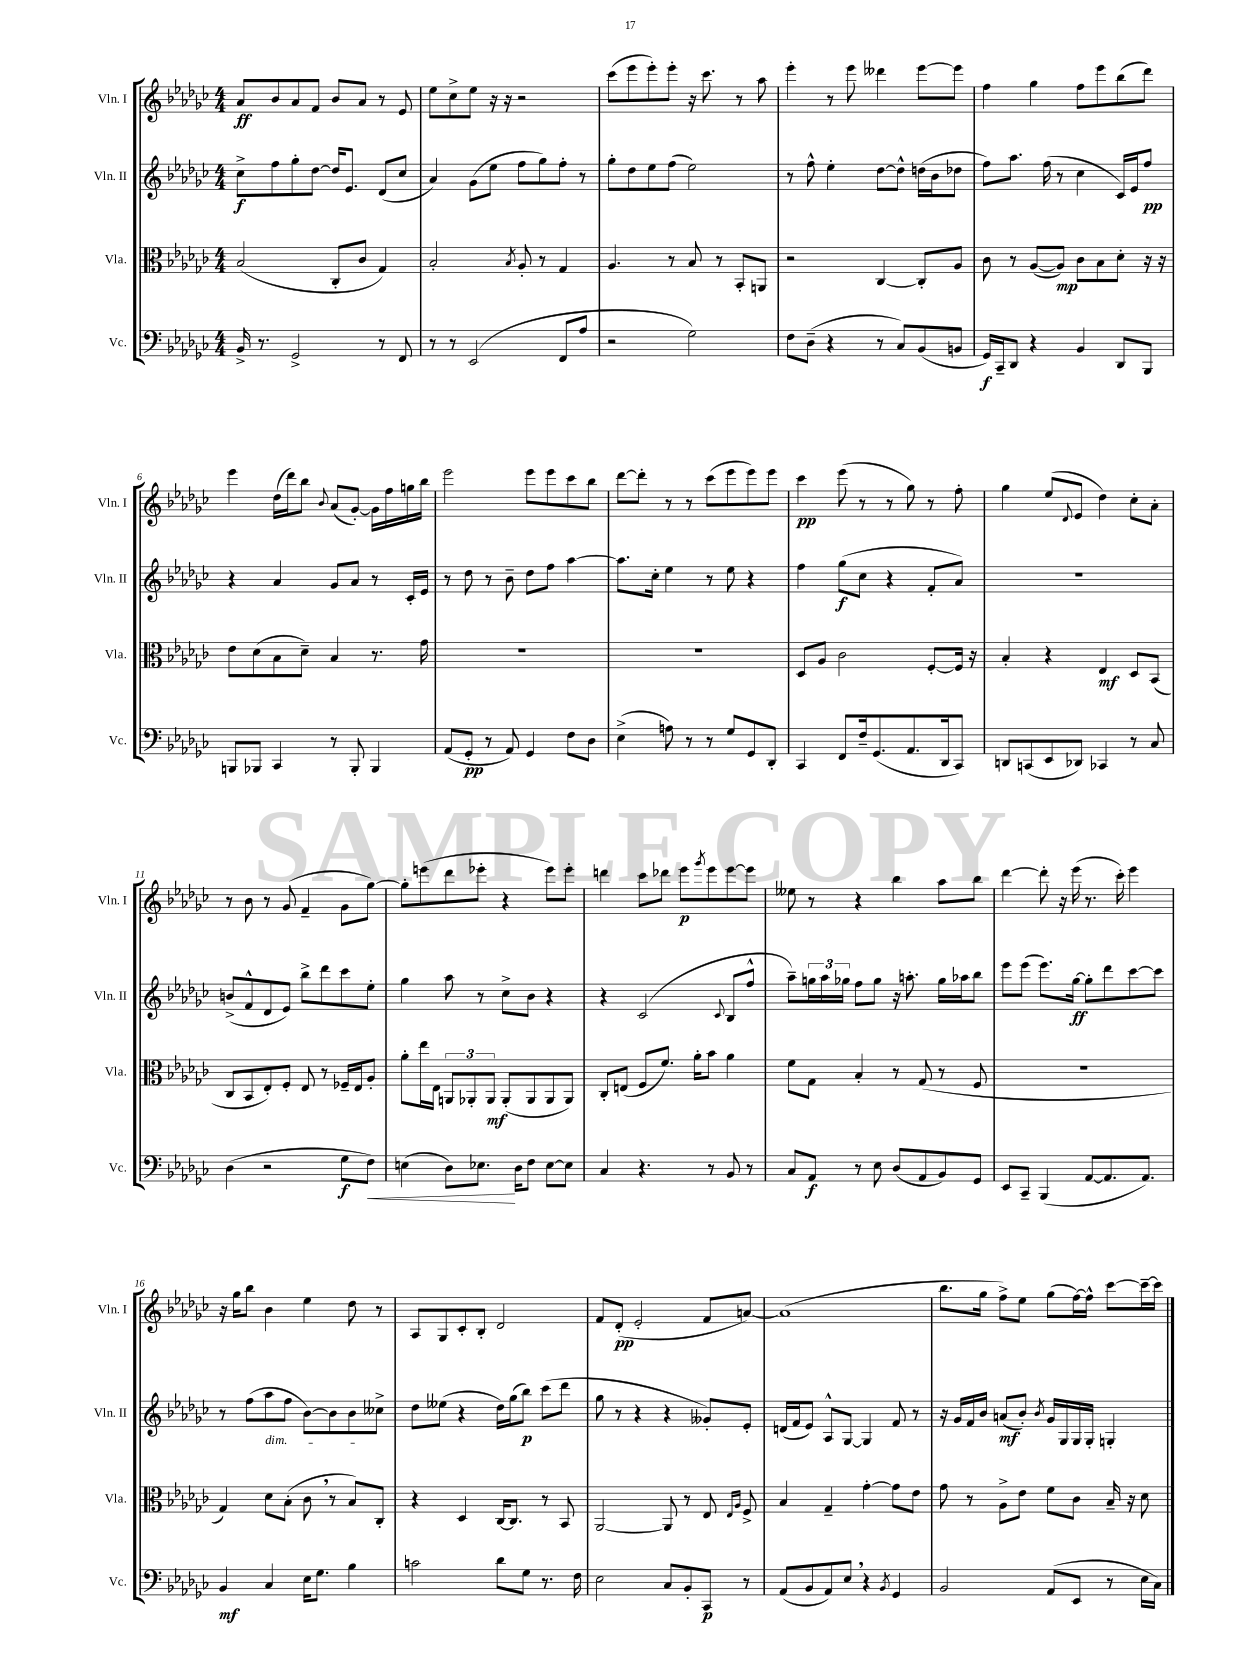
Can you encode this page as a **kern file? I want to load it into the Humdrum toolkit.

**kern	**dynam	**kern	**dynam	**kern	**dynam	**kern	**dynam
*part4	*part4	*part3	*part3	*part2	*part2	*part1	*part1
*staff4	*staff4	*staff3	*staff3	*staff2	*staff2	*staff1	*staff1
*I"Vc.	*	*I"Vla.	*	*I"Vln. II	*	*I"Vln. I	*
*I'Vc.	*	*I'Vla.	*	*I'Vln. II	*	*I'Vln. I	*
*clefF4	*	*clefC3	*	*clefG2	*	*clefG2	*
*k[b-e-a-d-g-c-]	*	*k[b-e-a-d-g-c-]	*	*k[b-e-a-d-g-c-]	*	*k[b-e-a-d-g-c-]	*
*M4/4	*	*M4/4	*	*M4/4	*	*M4/4	*
=1	=1	=1	=1	=1	=1	=1	=1
16BB-^/	.	(2B-/	.	8cc-^\L	f	8a-/L	ff
8.r	.	.	.	.	.	.	.
.	.	.	.	8ff\	.	8b-/	.
2GG-^/	.	.	.	8gg-'\	.	8a-/	.
.	.	.	.	[8dd-\J	.	8f/J	.
.	.	8C-'/L	.	16dd-/KL]	.	8b-/L	.
.	.	.	.	8.e-/J	.	.	.
.	.	8c-/J	.	.	.	8a-/J	.
8r	.	4G-/)	.	(8d-/L	.	8r	.
8FF/	.	.	.	8cc-/J	.	8e-/	.
=2	=2	=2	=2	=2	=2	=2	=2
8r	.	2B-'/	.	4a-/)	.	8ee-\L	.
8r	.	.	.	.	.	8cc-^\	.
(2EE-/	.	.	.	(8g-\L	.	8ee-\J	.
.	.	.	.	8ee-\J	.	16r	.
.	.	.	.	.	.	16r	.
.	.	8qB-/	.	.	.	.	.
.	.	8A-'/	.	8ff\L	.	2r	.
.	.	8r	.	8gg-\)	.	.	.
8FF/L	.	4G-/	.	8ff'\J	.	.	.
8A-/J	.	.	.	8r	.	.	.
=3	=3	=3	=3	=3	=3	=3	=3
2r	.	4.A-/	.	8gg-'\L	.	(8ccc-\L	.
.	.	.	.	8dd-\	.	8eee-\	.
.	.	.	.	8ee-\	.	8eee-'\)	.
.	.	8r	.	(8ff\J	.	8eee-'\J	.
2G-\)	.	8B-/	.	2ee-\)	.	16r	.
.	.	.	.	.	.	8.ccc-\	.
.	.	8r	.	.	.	.	.
.	.	8BB-'/L	.	.	.	8r	.
.	.	8AAn/J	.	.	.	8aa-\	.
=4	=4	=4	=4	=4	=4	=4	=4
8F\L	.	2r	.	8r	.	4eee-'\	.
(8D-~\J	.	.	.	8ff^^\	.	.	.
4r	.	.	.	4ee-'\	.	8r	.
.	.	.	.	.	.	8eee-\	.
8r	.	[4C-/	.	[8dd-\L	.	4ddd--X\	.
8C-/L)	.	.	.	8dd-^^\J]	.	.	.
(8BB-/	.	8C-'/L]	.	(16ddn\LL	.	[8eee-\L	.
.	.	.	.	16b-\J	.	.	.
8BBn/J	.	8A-/J	.	8dd-X\J	.	8eee-\J]	.
=5	=5	=5	=5	=5	=5	=5	=5
16GG-/LL)	f	8c-\	.	8ff\L)	.	4ff\	.
16CC-~/J	.	.	.	.	.	.	.
8DD-/J	.	8r	.	8.aa-\J	.	.	.
4r	.	([8A-/L	.	.	.	4gg-\	.
.	.	.	.	(16ff\	.	.	.
.	.	8A-/J])	mp	8r	.	.	.
4BB-/	.	8c-\L	.	4cc-\	.	8ff\L	.
.	.	8B-\	.	.	.	8eee-\	.
8DD-/L	.	8d-'\J	.	16c-/LL)	.	(8bb-\	.
.	.	.	.	16e-/J	.	.	.
8BBB-/J	.	16r	.	8ff/J	pp	8ddd-\J)	.
.	.	16r	.	.	.	.	.
!!LO:LB:g=z
=6	=6	=6	=6	=6	=6	=6	=6
8BBBn/L	.	8e-\L	.	4r	.	4eee-\	.
8BBB-X/J	.	(8d-\	.	.	.	.	.
4CC-/	.	8B-\	.	4a-/	.	(16dd-\LL	.
.	.	.	.	.	.	16ddd-\J)	.
.	.	8d-~\J)	.	.	.	8bb-\J	.
.	.	.	.	.	.	8qqb-/	.
8r	.	4B-/	.	8g-/L	.	(8a-/L	.
8BBB-'/	.	.	.	8a-/J	.	[8g-'/J)	.
4BBB-/	.	8.r	.	8r	.	16g-\LL]	.
.	.	.	.	.	.	16ff\	.
.	.	.	.	16c-'/LL	.	16ggn\	.
.	.	16g-\	.	16e-/JJ	.	16bb-\JJ	.
=7	=7	=7	=7	=7	=7	=7	=7
(8AA-/L	.	1r	.	8r	.	2eee-\	.
8GG-'/J	pp	.	.	8dd-\	.	.	.
8r	.	.	.	8r	.	.	.
8AA-/)	.	.	.	8b-~\	.	.	.
4GG-/	.	.	.	8dd-\L	.	8eee-\L	.
.	.	.	.	8ff\J	.	8eee-\	.
8F\L	.	.	.	[4aa-\	.	8ccc-\	.
8D-\J	.	.	.	.	.	8bb-\J	.
=8	=8	=8	=8	=8	=8	=8	=8
(4E-^\	.	1r	.	8.aa-\L]	.	[8ddd-\L	.
.	.	.	.	.	.	8ddd-'\J]	.
.	.	.	.	16cc-'\Jk	.	.	.
8An\)	.	.	.	4ee-\	.	8r	.
8r	.	.	.	.	.	8r	.
8r	.	.	.	8r	.	(8ccc-\L	.
8G-/L	.	.	.	8ee-\	.	8eee-\	.
8GG-/	.	.	.	4r	.	8eee-\)	.
8DD-'/J	.	.	.	.	.	8eee-\J	.
=9	=9	=9	=9	=9	=9	=9	=9
4CC-/	.	8D-/L	.	4ff\	.	4ccc-\	pp
.	.	8A-/J	.	.	.	.	.
8FF/L	.	2c-\	.	(8gg-\L	f	(8eee-\	.
16F~/k	.	.	.	8cc-\J	.	8r	.
(8.GG-/	.	.	.	.	.	.	.
.	.	.	.	4r	.	8r	.
8.AA-/	.	.	.	.	.	8gg-\)	.
.	.	[8F'/L	.	8f'/L	.	8r	.
16DD-/k	.	.	.	.	.	.	.
8CC-/J)	.	16F/Jk]	.	8a-/J)	.	8ff'\	.
.	.	16r	.	.	.	.	.
=10	=10	=10	=10	=10	=10	=10	=10
8DDn/L	.	4B-'/	.	1r	.	4gg-\	.
(8CCn/	.	.	.	.	.	.	.
8EE-/	.	4r	.	.	.	(8ee-/L	.
.	.	.	.	.	.	8qqd-/	.
8DD-X/J)	.	.	.	.	.	8e-/J	.
4CC-X/	.	4E-/	mf	.	.	4dd-\)	.
8r	.	8D-/L	.	.	.	8cc-'\L	.
8C-/	.	(8BB-/J	.	.	.	8a-'\J	.
!!LO:LB:g=z
=11	=11	=11	=11	=11	=11	=11	=11
(4D-\	.	8C-/L	.	(8bn^/L	.	8r	.
.	.	8BB-/	.	8f^^/	.	8b-\	.
2r	.	8E-'/)	.	8d-/	.	8r	.
.	.	8F'/J	.	8e-/J)	.	(8g-/	.
.	.	8E-/	.	8bb-^\L	.	4f~/	.
.	.	8r	.	8ddd-\	.	.	.
8G-\L	f	16F-X~/LL	.	8ccc-\	.	8g-\L	.
.	.	16E-/J	.	.	.	.	.
!	!LO:HP:b	!	!	!	!	!	!
8F\J)	<	8A-'/J	.	8ee-'\J	.	[8gg-\J)	.
=12	=12	=12	=12	=12	=12	=12	=12
(4En\	.	8a-'\L	.	4gg-\	.	8gg-'\L]	.
.	.	16ee-\L	.	.	.	(8eeen\	.
.	.	16E-\JJ	.	.	.	.	.
8D-\L)	.	12AAn/L	.	8aa-\	.	8ddd-\	.
.	.	12AA-X'/	.	.	.	.	.
8.E-X\J	.	.	.	8r	.	8eee-X'\J	.
.	.	12AA-/J	mf	.	.	.	.
.	.	(8AA-'/L	.	8cc-^\L	.	4r	.
16D-\KL	[	.	.	.	.	.	.
8F\J	.	8AA-/	.	8b-\J	.	.	.
[8E-\L	.	8AA-/	.	4r	.	8eee-\L)	.
8E-\J]	.	8AA-/J)	.	.	.	8eee-'\J	.
=13	=13	=13	=13	=13	=13	=13	=13
4C-/	.	8C-'/L	.	4r	.	4dddn\	.
.	.	(8En/J	.	.	.	.	.
4.r	.	8F/L	.	(2c-/	.	8ccc-\L	.
.	.	8.f/J)	.	.	.	8ddd-X\J	.
.	.	.	.	.	.	8eee-\L	p
.	.	16a-'\KL	.	.	.	.	.
.	.	.	.	.	.	8qggg-/	.
8r	.	8b-\J	.	.	.	8eee-\	.
.	.	.	.	8qqc-/	.	.	.
8BB-/	.	4a-\	.	8B-/L	.	[8eee-\	.
8r	.	.	.	8ff^^/J	.	8eee-\J]	.
=14	=14	=14	=14	=14	=14	=14	=14
8C-/L	.	8f\L	.	8aa-~\L)	.	8ee--X\	.
8AA-/J	f	8G-\J	.	24ggn\L	.	8r	.
.	.	.	.	24aa-\	.	.	.
.	.	.	.	24gg-X\JJ	.	.	.
8r	.	4B-'/	.	8ff\L	.	4r	.
8E-\	.	.	.	8gg-\J	.	.	.
(8D-/L	.	8r	.	16r	.	4bb-\	.
.	.	.	.	8.aan'\	.	.	.
8AA-/	.	(8G-/	.	.	.	.	.
8BB-/)	.	8r	.	16gg-\LL	.	8aa-\L	.
.	.	.	.	16aa-X\J	.	.	.
8GG-/J	.	8F/	.	8bb-\J	.	8bb-\J	.
=15	=15	=15	=15	=15	=15	=15	=15
8EE-/L	.	1r	.	8eee-\L	.	[4ddd-\	.
8CC-~/J	.	.	.	(8eee-\J	.	.	.
(4BBB-/	.	.	.	8.eee-\L)	.	8ddd-'\]	.
.	.	.	.	.	.	16r	.
.	.	.	.	[16gg-\Jk	ff	(16eee-\	.
[8AA-/L	.	.	.	8gg-'\L]	.	8.r	.
8.AA-/]	.	.	.	8ddd-\	.	.	.
.	.	.	.	.	.	16ccc-'\)	.
.	.	.	.	[8ccc-\	.	4eee-\	.
8.AA-/J)	.	.	.	.	.	.	.
.	.	.	.	8ccc-\J]	.	.	.
!!LO:LB:g=z
=16	=16	=16	=16	=16	=16	=16	=16
4BB-/	mf	4G-/)	.	8r	.	16r	.
.	.	.	.	.	.	16gg-\KL	.
.	.	.	.	(8ff\L	.	8bb-\J	.
!	!	!	!	!LO:TX:b:i:t=dim.	!	!	!
4C-/	.	8d-\L	.	8aa-\	.	4b-\	.
.	.	(8B-'\J	.	8ff\J	.	.	.
16E-\KL	.	8c-,\	.	[8b-\L)	.	4ee-\	.
8.G-\J	.	.	.	.	.	.	.
.	.	8r	.	8b-\]	.	.	.
4B-\	.	8B-/L)	.	8b-\	.	8dd-\	.
.	.	8C-'/J	.	8cc--X^\J	.	8r	.
=17	=17	=17	=17	=17	=17	=17	=17
2cn\	.	4r	.	8dd-\L	.	8A-/L	.
.	.	.	.	(8ee--X\J	.	8G-/	.
.	.	4D-/	.	4r	.	8c-'/	.
.	.	.	.	.	.	8B-'/J	.
8d-\L	.	[16C-/KL	.	16dd-\LL)	.	2d-/	.
.	.	8.C-/J]	.	(16gg-\J	.	.	.
8G-\J	.	.	.	8bb-\J)	p	.	.
8.r	.	8r	.	(8ccc-\L	.	.	.
.	.	8BB-/	.	8ddd-\J	.	.	.
16F\	.	.	.	.	.	.	.
=18	=18	=18	=18	=18	=18	=18	=18
2E-\	.	[2AA-/	.	8gg-\	.	8f/L	.
.	.	.	.	8r	.	(8d-'/J	pp
.	.	.	.	4r	.	2e-'/	.
8C-/L	.	8AA-/]	.	4r	.	.	.
8BB-'/	.	8r	.	.	.	.	.
8CC-/J	p	8E-/	.	8g--X'/L)	.	8f/L	.
.	.	16qqE-/LL	.	.	.	.	.
.	.	16qqA-/JJ	.	.	.	.	.
8r	.	8F^/	.	8e-'/J	.	[8an/J)	.
=19	=19	=19	=19	=19	=19	=19	=19
(8AA-/L	.	4B-/	.	(16dn/LL	.	(1a]	.
.	.	.	.	16f/J	.	.	.
8BB-/	.	.	.	8e-/J)	.	.	.
8AA-/)	.	4G-~/	.	8A-^^/L	.	.	.
8E-,/J	.	.	.	[8G-/J	.	.	.
4r	.	[4g-'\	.	4G-/]	.	.	.
8qBB-/	.	.	.	.	.	.	.
4GG-/	.	8g-\L]	.	8f/	.	.	.
.	.	8e-\J	.	8r	.	.	.
=20	=20	=20	=20	=20	=20	=20	=20
2BB-/	.	8g-\	.	16r	.	8.bb-\L	.
.	.	.	.	16g-/LL	.	.	.
.	.	8r	.	16f/	.	.	.
.	.	.	.	16b-/JJ	.	16gg-\Jk	.
.	.	8A-^\L	.	(8an/L	mf	8ff^\L)	.
.	.	8e-\J	.	8b-'/J)	.	8ee-\J	.
.	.	.	.	8qb-/	.	.	.
(8AA-/L	.	8f\L	.	16g-/LL	.	(8gg-\L	.
.	.	.	.	16G-/	.	.	.
8EE-/J	.	8c-\J	.	16G-/	.	[16ff\L)	.
.	.	.	.	16G-'/JJ	.	16ff^^\JJ]	.
8r	.	16B-~/	.	4Gn'/	.	[8ccc-\L	.
.	.	16r	.	.	.	.	.
16E-\LL	.	8d-\	.	.	.	16ccc-~\L_	.
16C-\JJ)	.	.	.	.	.	16ccc-\JJ]	.
==	==	==	==	==	==	==	==
*-	*-	*-	*-	*-	*-	*-	*-
